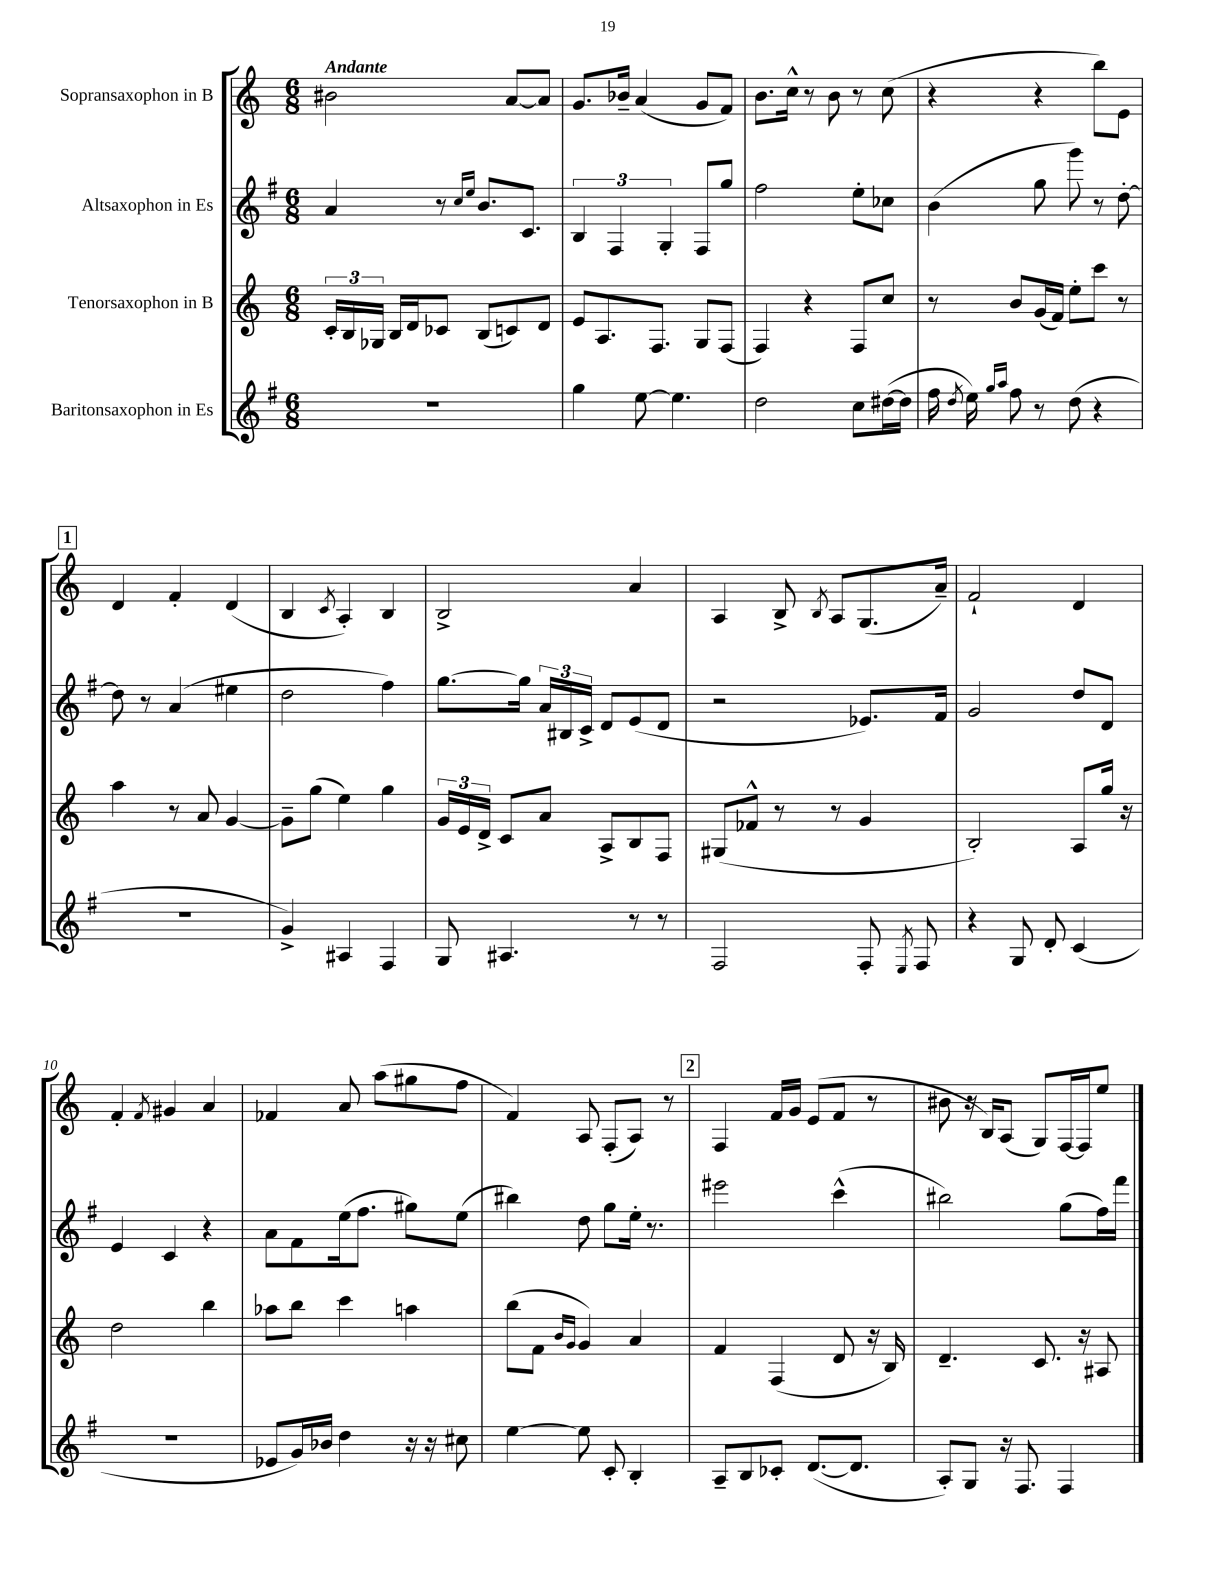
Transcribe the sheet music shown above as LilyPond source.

<<
\new StaffGroup <<
\new Staff = "s0" \with { instrumentName = "Sopransaxophon in B" } {
    \clef treble \key c \major \numericTimeSignature \time 6/8 \tempo "Andante"
    \autoBeamOff bis'2 a'8[~ a'8] |
    g'8.[ bes'16]-- a'4( g'8[ f'8]) |
    b'8.[ c''16]-^ r8 b'8 r8 c''8( |
    r4 r4 b''8[) e'8] |
    \mark \markup { \box "1" } d'4 f'4-. d'4( |
    b4 \acciaccatura { c'8 } a4-.) b4 |
    b2-> a'4 |
    a4 b8-> \acciaccatura { b8 } a8[ g8.( a'16]--) |
    f'2-! d'4 |
    f'4-. \acciaccatura { f'8 } gis'4 a'4 |
    fes'4 a'8 a''8[( gis''8 f''8] |
    f'4) a8 f8[-.( a8]) r8 |
    \mark \markup { \box "2" } f4 f'16[ g'16] e'8[( f'8] r8 |
    bis'8 r16 b16[) a8]( g8[) f16~ f16 e''8] \bar "|." |
}
\new Staff = "s1" \with { instrumentName = "Altsaxophon in Es" } {
    \clef treble \key g \major \numericTimeSignature \time 6/8
    \autoBeamOff a'4 r8 \grace { c''16[ e''16] } b'8.[ c'8.] |
    \tuplet 3/2 { b4 fis4 g4-. } fis8[ g''8] |
    fis''2 e''8[-. ces''8] |
    b'4( g''8 g'''8) r8 d''8~-. |
    \mark \markup { \box "1" } d''8 r8 a'4( eis''4 |
    d''2 fis''4) |
    g''8.[~ g''16] \tuplet 3/2 { a'16[ bis16 c'16]-> } d'8[ e'8( d'8] |
    r2 ees'8.[) fis'16] |
    g'2 d''8[ d'8] |
    e'4 c'4 r4 |
    a'8[ fis'8 e''16( fis''8.] gis''8[) e''8]( |
    bis''4) d''8 g''8[ e''16]-. r8. |
    \mark \markup { \box "2" } eis'''2 c'''4-^( |
    bis''2) g''8[( fis''16) fis'''16] \bar "|." |
}
\new Staff = "s2" \with { instrumentName = "Tenorsaxophon in B" } {
    \clef treble \key c \major \numericTimeSignature \time 6/8
    \autoBeamOff \tuplet 3/2 { c'16[-. b16 ges16] } b16[ d'16 ces'8] b8[( c'8) d'8] |
    e'8[ a8. f8.] g8[ f8]( |
    f4) r4 f8[ c''8] |
    r8 b'8[ g'16( f'16]) e''8[-. c'''8] r8 |
    \mark \markup { \box "1" } a''4 r8 a'8 g'4~ |
    g'8[-- g''8]( e''4) g''4 |
    \tuplet 3/2 { g'16[ e'16 d'16]-> } c'8[ a'8] a8[-> b8 f8] |
    gis8[( fes'8]-^ r8 r8 g'4 |
    b2-.) a8[ g''16] r16 |
    d''2 b''4 |
    aes''8[ b''8] c'''4 a''4 |
    b''8[( f'8] \grace { b'16[ g'16] } g'4) a'4 |
    \mark \markup { \box "2" } f'4 f4( d'8 r16 b16) |
    d'4.-- c'8. r16 ais8 \bar "|." |
}
\new Staff = "s3" \with { instrumentName = "Baritonsaxophon in Es" } {
    \clef treble \key g \major \numericTimeSignature \time 6/8
    \autoBeamOff R2. |
    g''4 e''8~ e''4. |
    d''2 c''8[ dis''16~( dis''16] |
    fis''16 \acciaccatura { d''8 } e''16) \grace { g''16[ a''16] } fis''8 r8 d''8( r4 |
    \mark \markup { \box "1" } R2. |
    g'4->) ais4 fis4 |
    g8 ais4. r8 r8 |
    fis2 fis8-. \acciaccatura { e8 } fis8 |
    r4 g8 d'8-. c'4( |
    R2. |
    ees'8[ g'16) bes'16] d''4 r16 r16 cis''8 |
    e''4~ e''8 c'8-. b4-. |
    \mark \markup { \box "2" } a8[-- b8 ces'8]-. d'8.[~( d'8.] |
    a8[-.) g8] r16 fis8. fis4 \bar "|." |
}
>>
>>
